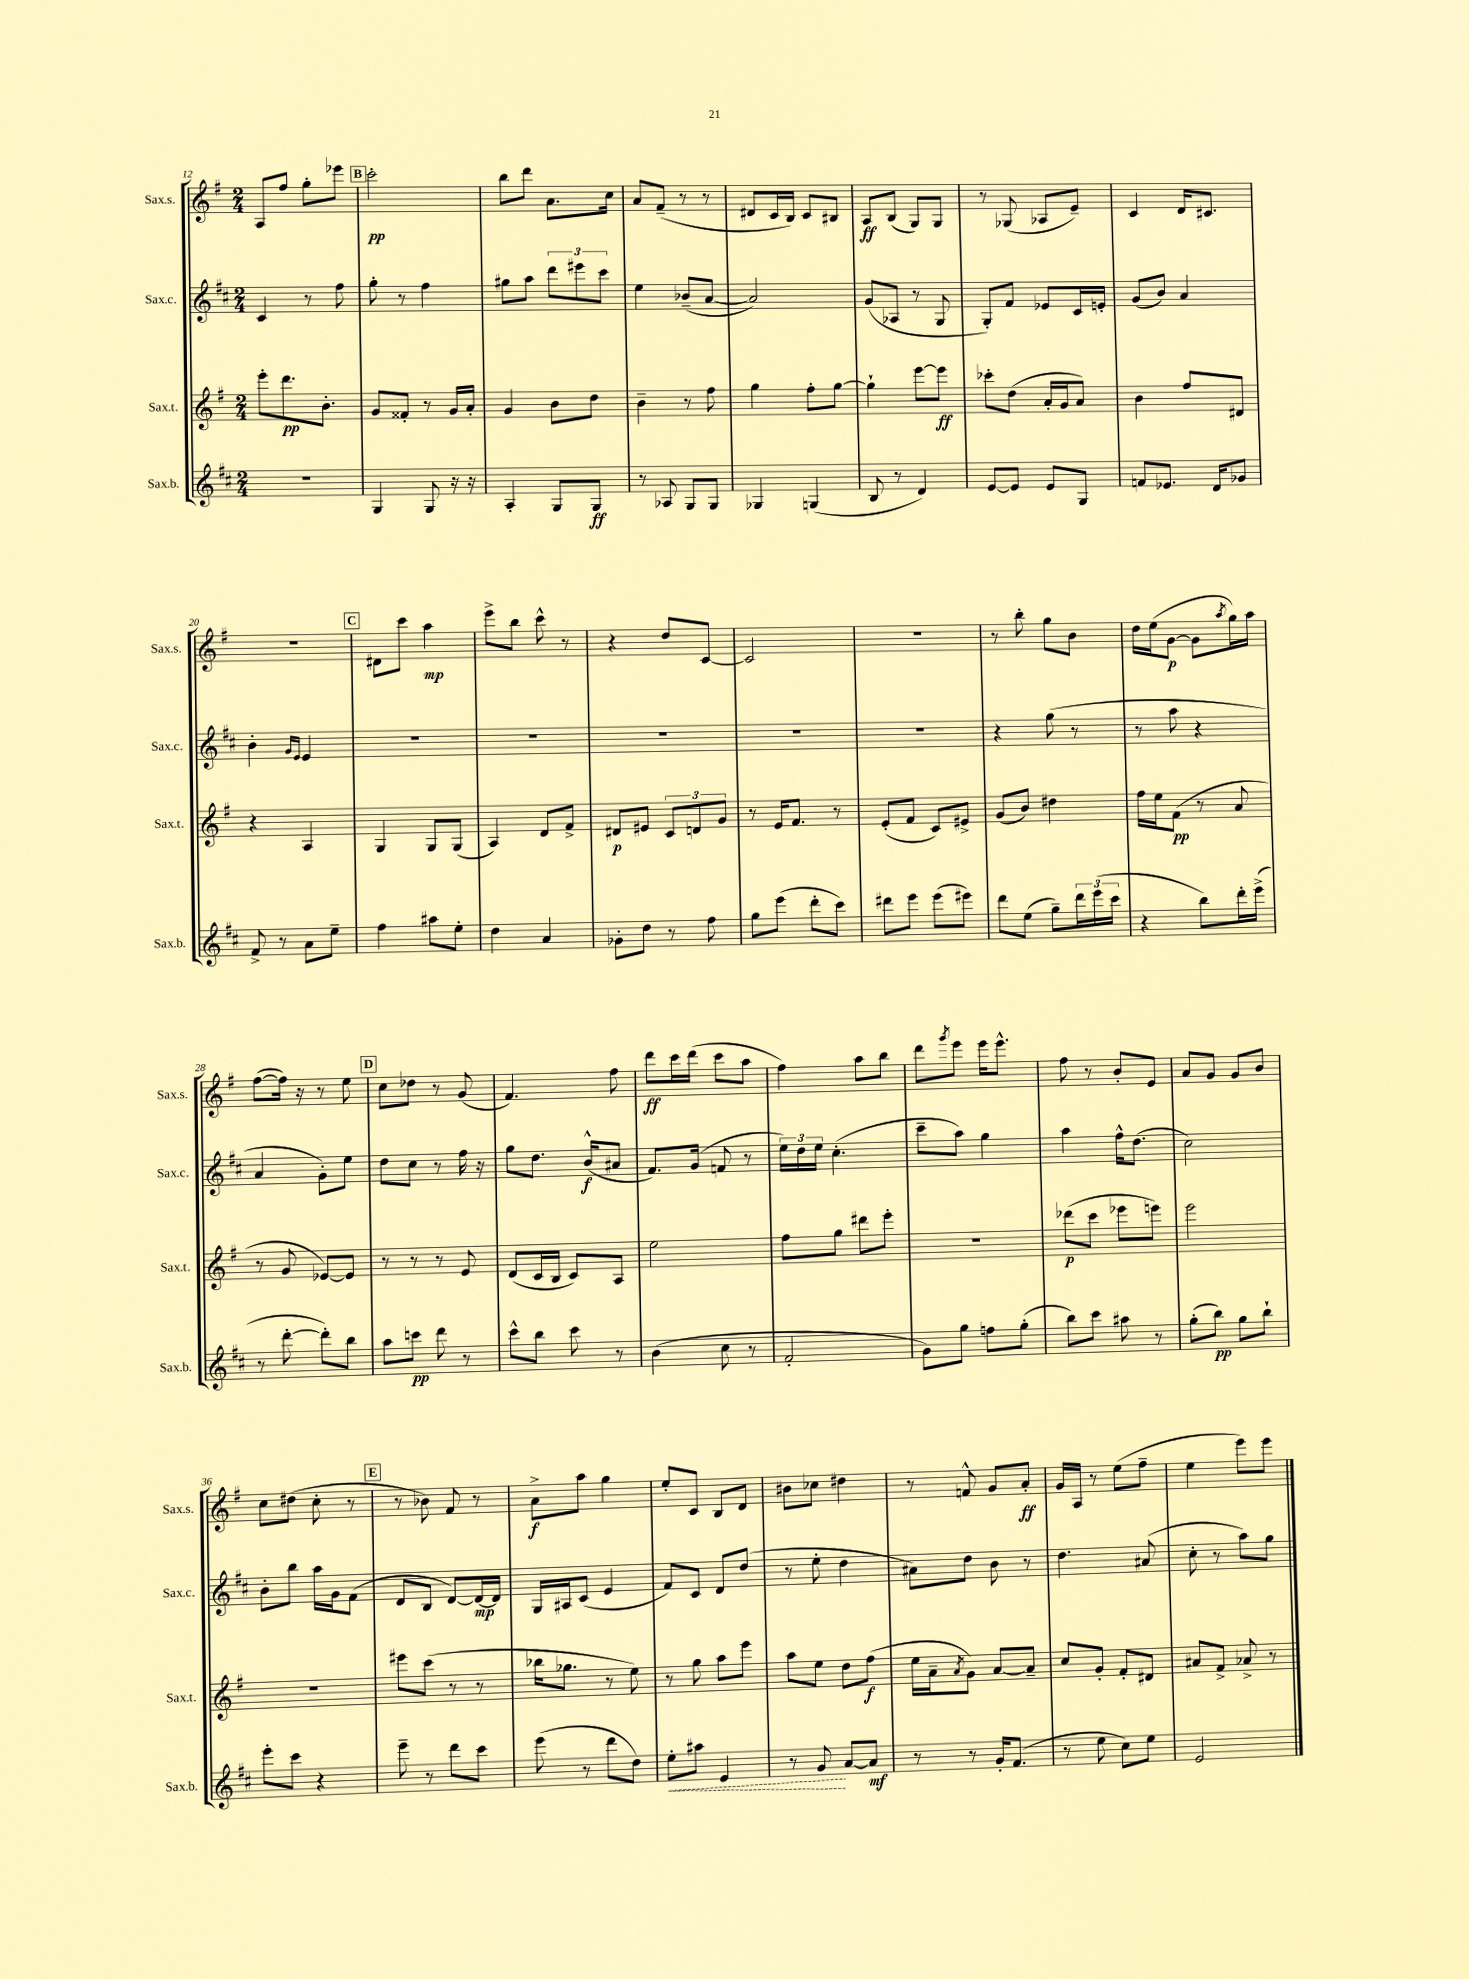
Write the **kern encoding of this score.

**kern	**kern	**kern	**kern
*staff4	*staff3	*staff2	*staff1
*clefG2	*clefG2	*clefG2	*clefG2
*k[f#c#]	*k[f#]	*k[f#c#]	*k[f#]
*M2/4	*M2/4	*M2/4	*M2/4
2r	8eee'	4c#	8A
.	8.ddd	.	8ff#
.	.	8r	8gg'
.	8.b'	.	.
.	.	8ff#	8eee-
=	=	=	=
4G	8g	8gg'	2ccc'
.	8f##'	8r	.
8G	8r	4ff#	.
16r	16g	.	.
16r	16a'	.	.
=	=	=	=
4A'	4g	8gg#	8bb
.	.	8aa	8ddd
8G	8b	12ddd	8.a
.	.	12eee#	.
8G	8dd	.	.
.	.	12ccc#	.
.	.	.	16cc
=	=	=	=
8r	4b~	4ee	8a
8A-	.	.	(8f#~
8G	8r	(8b-~	8r
8G	8ff#	[8a	8r
=	=	=	=
4G-	4gg	2a])	8d#
.	.	.	16c
.	.	.	16B)
(4G	8ff#'	.	8c
.	[8gg	.	8B#
=	=	=	=
8B	4gg`]	(8g	8A
8r	.	8A-	(8B
4d)	[8eee	8r	8G)
.	8eee]	8G	8G
=	=	=	=
[8e	8ccc-'	8G')	8r
8e]	(8dd	8f#	(8G-
8e	16a'	8e-	8A-
.	16g	.	.
8G	8a)	16c#	8e~)
.	.	16e'	.
=	=	=	=
8f	4b	(8g	4c
8.e-	.	8b)	.
.	8ff#	4a	16d
16d	.	.	8.c#
8g-	8d#	.	.
=	=	=	=
8f#^	4r	4b'	2r
8r	.	.	.
.	.	16qqg	.
.	.	16qqe	.
8a	4A	4e	.
8ee~	.	.	.
=	=	=	=
4ff#	4G	2r	8d#
.	.	.	8ccc
8aa#	8G	.	4aa
8ee'	(8G	.	.
=	=	=	=
4dd	4A)	2r	8eee^
.	.	.	8bb
4a	8d	.	8ccc^^
.	8f#^	.	8r
=	=	=	=
8g-'	8d#	2r	4r
8dd	8e#	.	.
8r	12c	.	8dd
.	12d	.	.
8ff#	.	.	[8c
.	12g	.	.
=	=	=	=
8gg	8r	2r	2c]
(8eee	16e	.	.
.	8.f#	.	.
8ddd'	.	.	.
8ccc#)	8r	.	.
=	=	=	=
8ddd#	(8e'	2r	2r
8eee	8f#	.	.
(8eee	8c)	.	.
8eee#)	8e#^	.	.
=	=	=	=
8ddd	(8g	4r	8r
(8ee	8b)	.	8bb'
8gg~)	4dd#	(8gg	8gg
24ddd	.	8r	8b
(24eee	.	.	.
24ccc#	.	.	.
=	=	=	=
4r	16ff#	8r	16dd
.	16ee	.	(16ee
.	(8f#	8aa	[8g
8bb)	8r	4r	8g]
.	.	.	8qaa
16ddd'	8a	.	16gg)
(16eee^	.	.	16aa
=	=	=	=
8r	8r	4a	([8ff#
[8ddd'	8g	.	16ff#])
.	.	.	16r
8ddd'])	[8e-)	8g')	8r
8bb	8e-]	8ee	8ee
=	=	=	=
8aa	8r	8dd	8cc
8ccc	8r	8cc#	8dd-
8ddd	8r	8r	8r
8r	8e	16ff#	(8g
.	.	16r	.
=	=	=	=
8ccc#^^	(8d	8gg	4.f#)
8bb	16c	8.dd	.
.	16B	.	.
8ccc#	8c)	.	.
.	.	(16b^^	.
8r	8A	8a#	8ff#
=	=	=	=
(4b	2ee	8.f#)	8ddd
.	.	.	16ccc
.	.	(16g	(16ddd
8cc#	.	8f	8ccc
8r	.	8r	8aa
=	=	=	=
2f#'	8ff#	24ee)	4ff#)
.	.	24dd	.
.	.	24ee	.
.	8gg	(4.cc#'	.
.	8ddd#	.	8aa
.	8eee'	.	8bb
=	=	=	=
8g)	2r	8ccc#~	8ddd
.	.	.	8qggg
8gg	.	8aa)	8eee
8ff	.	4gg	16eee
.	.	.	8.eee^^
(8gg'	.	.	.
=	=	=	=
8bb)	(8ddd-	4aa	8ff#
8ccc#	8ccc	.	8r
8aa#	8eee-	16ff#^^	8b'
.	.	(8.dd	.
8r	8eee)	.	8e
=	=	=	=
(8gg'	2eee	2cc#)	8a
8bb)	.	.	8g
8gg	.	.	8g
8bb`	.	.	8b
=	=	=	=
8eee'	2r	8b'	8cc
8ccc#	.	8bb	(8dd#
4r	.	16aa	8cc'
.	.	16g	.
.	.	(8f#	8r
=	=	=	=
8eee~	8eee#	8d	8r
8r	(8ccc	8B	8b-)
8ddd	8r	[8d)	8f#
8ccc#	8r	16d_	8r
.	.	16d]	.
=	=	=	=
(8eee	16bb-	16G	8a^
.	8.gg-	16A#	.
8r	.	(8c#	8aa
8ddd	8r	4e	4gg
8dd)	8ee)	.	.
=	=	=	=
8ee'	8r	8f#)	8ee'
8aa#	8gg	8c#	8c
4e	8aa	8d	8B
.	8eee	(8dd	8d
=	=	=	=
8r	8aa	8r	8b#
8g	8ee	8ee'	8cc-
[8a	8dd	4dd	4dd#
8a]	(8ff#	.	.
=	=	=	=
8r	16ee	8a#)	8r
.	16a~	.	.
.	8qa	.	.
8r	8g)	8dd	8f^^
16g'	[8a	8b	8g
(8.f#	.	.	.
.	8a~]	8r	8a'
=	=	=	=
8r	8cc	4.dd	16g
.	.	.	16A
8ee	8g'	.	8r
8cc#)	8f#'	.	(8ee
8ee	8d#	(8a#	8ff#~
=	=	=	=
2e	8a#	8cc#'	4ee
.	8f#^	8r	.
.	8a-^	8aa)	8eee)
.	8r	8gg	8eee
==	==	==	==
*-	*-	*-	*-
